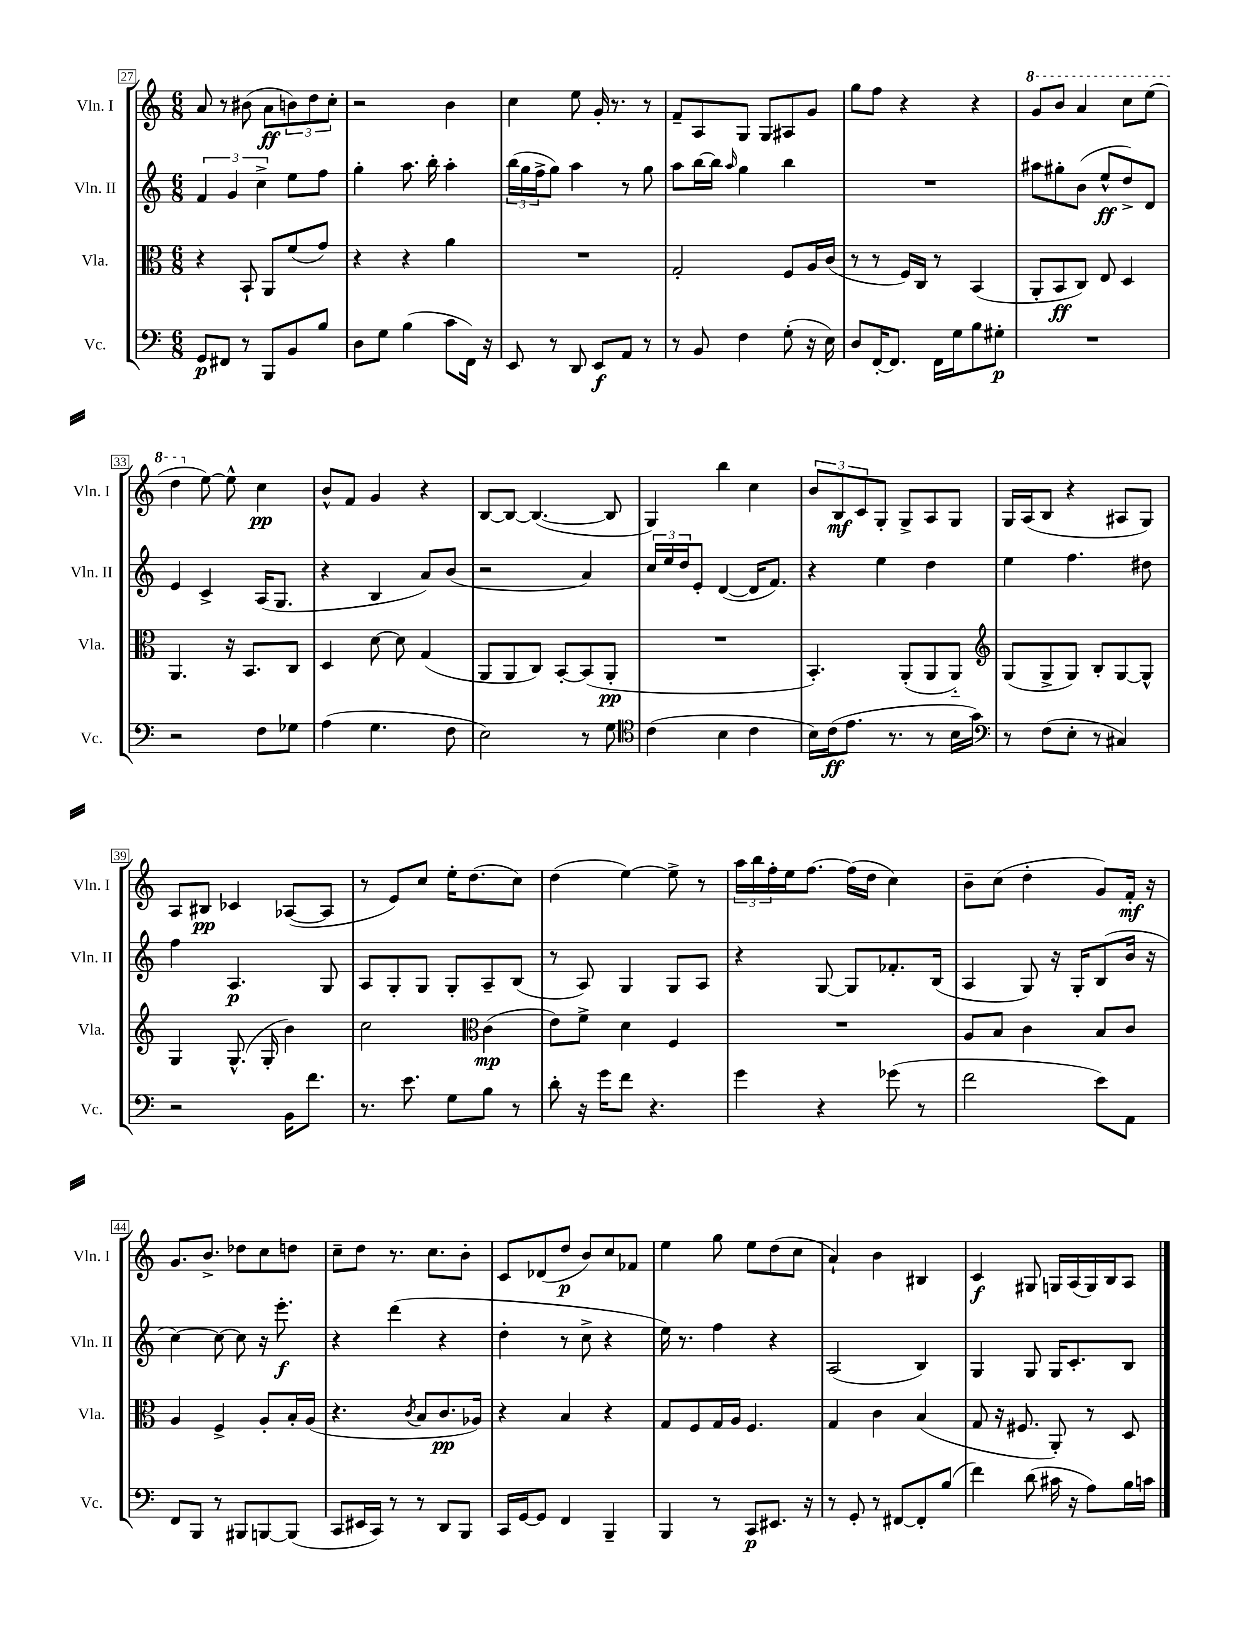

**kern	**dynam	**kern	**dynam	**kern	**dynam	**kern	**dynam
*part4	*part4	*part3	*part3	*part2	*part2	*part1	*part1
*staff4	*staff4	*staff3	*staff3	*staff2	*staff2	*staff1	*staff1
*I"Vc.	*	*I"Vla.	*	*I"Vln. II	*	*I"Vln. I	*
*I'Vc.	*	*I'Vla.	*	*I'Vln. II	*	*I'Vln. I	*
*clefF4	*	*clefC3	*	*clefG2	*	*clefG2	*
*k[]	*	*k[]	*	*k[]	*	*k[]	*
*M6/8	*	*M6/8	*	*M6/8	*	*M6/8	*
=27	=27	=27	=27	=27	=27	=27	=27
8GG/L	p	4r	.	6f/	.	8a/	.
8FF#X/J	.	.	.	.	.	8r	.
.	.	.	.	6g/	.	.	.
8r	.	8BB`/	.	.	.	(8b#X\	.
.	.	.	.	6cc^\	.	.	.
8BBB/L	.	8AA/L	.	.	.	8a\L	ff
8BB/	.	(8f/	.	8ee\L	.	12bn\)	.
.	.	.	.	.	.	12dd\	.
8B/J	.	8g/J)	.	8ff\J	.	.	.
.	.	.	.	.	.	12cc'\J	.
=28	=28	=28	=28	=28	=28	=28	=28
8D\L	.	4r	.	4gg'\	.	2r	.
8G\J	.	.	.	.	.	.	.
(4B\	.	4r	.	8.aa\	.	.	.
.	.	.	.	16bb'\	.	.	.
8c\L	.	4a\	.	4aa'\	.	4b\	.
16FF\Jk)	.	.	.	.	.	.	.
16r	.	.	.	.	.	.	.
=29	=29	=29	=29	=29	=29	=29	=29
8EE/	.	2.r	.	(24bb\LL	.	4cc\	.
.	.	.	.	24gg\	.	.	.
.	.	.	.	24ff^\J	.	.	.
8r	.	.	.	8gg\J)	.	.	.
8DD/	.	.	.	4aa\	.	8ee\	.
8EE/L	f	.	.	.	.	16g'/	.
.	.	.	.	.	.	8.r	.
8AA/J	.	.	.	8r	.	.	.
8r	.	.	.	8gg\	.	8r	.
=30	=30	=30	=30	=30	=30	=30	=30
8r	.	2G'/	.	8aa\L	.	8f~/L	.
8BB/	.	.	.	[16bb\L	.	8A/	.
.	.	.	.	16bb\JJ]	.	.	.
.	.	.	.	16qqaa/	.	.	.
4F\	.	.	.	4gg\	.	8G/J	.
.	.	.	.	.	.	8G/L	.
(8G'\	.	8F/L	.	4bb\	.	8A#X/	.
16r	.	16A/L	.	.	.	8g/J	.
16E\)	.	(16c/JJ	.	.	.	.	.
=31	=31	=31	=31	=31	=31	=31	=31
8D/L	.	8r	.	2.r	.	8gg\L	.
[16FF'/K	.	8r	.	.	.	8ff\J	.
8.FF/J]	.	.	.	.	.	.	.
.	.	16F/LL)	.	.	.	4r	.
.	.	16C/JJ	.	.	.	.	.
16FF\LL	.	8r	.	.	.	.	.
16G\J	.	.	.	.	.	.	.
8B\	.	(4BB/	.	.	.	4r	.
8G#X'\J	p	.	.	.	.	.	.
=32	=32	=32	=32	=32	=32	=32	=32
*	*	*	*	*	*	*8va	*
2.r	.	8AA'/L	.	8aa#X\L	.	8gg/L	.
.	.	8BB/	ff	8gg#X'\	.	8bb/J	.
.	.	8C/J)	.	(8b\J	.	4aa/	.
.	.	8E/	.	8ee^^/L	ff	.	.
.	.	4D/	.	8dd^/)	.	8ccc\L	.
.	.	.	.	8d/J	.	(8eee\J	.
!!LO:LB:g=z
=33	=33	=33	=33	=33	=33	=33	=33
2r	.	4.AA/	.	4e/	.	4ddd\	.
*	*	*	*	*	*	*X8va	*
.	.	.	.	4c^/	.	[8ee\)	.
.	.	16r	.	.	.	8ee^^\]	.
.	.	8.BB/L	.	.	.	.	.
8F\L	.	.	.	(16A/KL	.	4cc\	pp
.	.	.	.	8.G/J	.	.	.
8G-X\J	.	8C/J	.	.	.	.	.
=34	=34	=34	=34	=34	=34	=34	=34
(4A\	.	4D/	.	4r	.	8b^^/L	.
.	.	.	.	.	.	8f/J	.
4.G\	.	[8d\	.	4B/	.	4g/	.
.	.	8d\]	.	.	.	.	.
.	.	(4G/	.	8a/L)	.	4r	.
8F\	.	.	.	(8b/J	.	.	.
=35	=35	=35	=35	=35	=35	=35	=35
2E\)	.	8AA/L	.	2r	.	[8B/L	.
.	.	8AA/	.	.	.	8B/J_	.
.	.	8C/J)	.	.	.	(4.B/_	.
.	.	[8BB'/L	.	.	.	.	.
8r	.	(8BB/]	.	4a/)	.	.	.
8G\	.	8AA'/J	pp	.	.	8B/]	.
=36	=36	=36	=36	=36	=36	=36	=36
*clefC4	*	*	*	*	*	*	*
(4c\	.	2.r	.	24cc/LL	.	4G/)	.
.	.	.	.	24ee/	.	.	.
.	.	.	.	24dd/J	.	.	.
.	.	.	.	8e'/J	.	.	.
4B\	.	.	.	([4d/	.	4bb\	.
4c\	.	.	.	16d/KL]	.	4cc\	.
.	.	.	.	8.f/J)	.	.	.
=37	=37	=37	=37	=37	=37	=37	=37
16B\LL)	.	4.BB'/)	.	4r	.	12b/L	.
(16c\J	ff	.	.	.	.	.	.
.	.	.	.	.	.	12B/	mf
8.e\J	.	.	.	.	.	.	.
.	.	.	.	.	.	12c/	.
.	.	.	.	4ee\	.	8G'/J	.
8.r	.	.	.	.	.	.	.
.	.	(8AA'/L	.	.	.	8G^/L	.
8r	.	8AA/	.	4dd\	.	8A/	.
16B\LL	.	8AA/J)	.	.	.	8G/J	.
16g\JJ)	.	.	.	.	.	.	.
=38	=38	=38	=38	=38	=38	=38	=38
*clefF4	*	*clefG2	*	*	*	*	*
8r	.	(8G/L	.	4ee\	.	16G/LL	.
.	.	.	.	.	.	(16A/J	.
(8F\L	.	8G^/	.	.	.	8B/J	.
8E'\J	.	8G/J)	.	4.ff\	.	4r	.
8r	.	8B'/L	.	.	.	.	.
4C#X/)	.	[8G/	.	.	.	8A#X/L	.
.	.	8G^^/J]	.	8dd#X\	.	8G/J)	.
!!LO:LB:g=z
=39	=39	=39	=39	=39	=39	=39	=39
2r	.	4G/	.	4ff\	.	8A/L	.
.	.	.	.	.	.	8B#X/J	pp
.	.	(8.G^^/	.	4.A/	p	4c-X/	.
.	.	16G'/	.	.	.	.	.
16BB\KL	.	4b\)	.	.	.	([8A-X/L	.
8.f\J	.	.	.	.	.	.	.
.	.	.	.	8G/	.	8A-/J]	.
=40	=40	=40	=40	=40	=40	=40	=40
8.r	.	2cc\	.	8A/L	.	8r	.
.	.	.	.	8G'/	.	8e/L)	.
8.e\	.	.	.	.	.	.	.
.	.	.	.	8G/J	.	8cc/J	.
8G\L	.	.	.	8G'/L	.	16ee'\KL	.
.	.	.	.	.	.	(8.dd\	.
*	*	*clefC3	*	*	*	*	*
8B\J	.	(4c\	mp	8A~/	.	.	.
8r	.	.	.	(8B/J	.	8cc\J)	.
=41	=41	=41	=41	=41	=41	=41	=41
8d'\	.	8e\L)	.	8r	.	(4dd\	.
16r	.	8f^\J	.	8A/)	.	.	.
16g\KL	.	.	.	.	.	.	.
8f\J	.	4d\	.	4G/	.	[4ee\)	.
4.r	.	.	.	.	.	.	.
.	.	4F/	.	8G/L	.	8ee^\]	.
.	.	.	.	8A/J	.	8r	.
=42	=42	=42	=42	=42	=42	=42	=42
4g\	.	2.r	.	4r	.	24aa\LL	.
.	.	.	.	.	.	24bb\	.
.	.	.	.	.	.	24ff'\	.
.	.	.	.	.	.	16ee\J	.
.	.	.	.	.	.	[8.ff\J	.
4r	.	.	.	[8G/	.	.	.
.	.	.	.	8G/L]	.	(16ff\LL]	.
.	.	.	.	.	.	16dd\JJ	.
(8g-X\	.	.	.	8.f-X'/	.	4cc\)	.
8r	.	.	.	.	.	.	.
.	.	.	.	(16B/Jk	.	.	.
=43	=43	=43	=43	=43	=43	=43	=43
2f\	.	8A/L	.	4A/	.	8b~\L	.
.	.	8B/J	.	.	.	(8cc\J	.
.	.	4c\	.	8G/)	.	4dd'\	.
.	.	.	.	16r	.	.	.
.	.	.	.	16G'/KL	.	.	.
8e\L)	.	8B/L	.	(8B/	.	8g/L)	.
8AA\J	.	8c/J	.	16b/Jk	.	16f'/Jk	mf
.	.	.	.	16r	.	16r	.
!!LO:LB:g=z
=44	=44	=44	=44	=44	=44	=44	=44
8FF/L	.	4A/	.	[4cc\)	.	8.g/L	.
8BBB/J	.	.	.	.	.	.	.
.	.	.	.	.	.	8.b^/J	.
8r	.	4F^/	.	8cc\_	.	.	.
8BBB#X/L	.	.	.	8cc\]	.	8dd-X\L	.
[8BBBn/	.	8A'/L	.	16r	.	8cc\	.
.	.	.	.	8.eee'\	f	.	.
(8BBB/J]	.	16B'/L	.	.	.	8ddn\J	.
.	.	(16A/JJ	.	.	.	.	.
=45	=45	=45	=45	=45	=45	=45	=45
8CC/L	.	4.r	.	4r	.	8cc~\L	.
16EE#X/L	.	.	.	.	.	8dd\J	.
16CC/JJ)	.	.	.	.	.	.	.
8r	.	.	.	(4ddd\	.	8.r	.
.	.	8qc/	.	.	.	.	.
8r	.	8B/L	.	.	.	.	.
.	.	.	.	.	.	8.cc\L	.
8DD/L	.	8.c/	pp	4r	.	.	.
8BBB/J	.	.	.	.	.	8b'\J	.
.	.	16A-X/Jk)	.	.	.	.	.
=46	=46	=46	=46	=46	=46	=46	=46
16CC/LL	.	4r	.	4dd'\	.	8c/L	.
[16GG/J	.	.	.	.	.	.	.
8GG/J]	.	.	.	.	.	(8d-X/	.
4FF/	.	4B/	.	8r	.	8dd/J	p
.	.	.	.	8cc^\	.	8b/L)	.
4BBB~/	.	4r	.	4r	.	8cc/	.
.	.	.	.	.	.	8f-X/J	.
=47	=47	=47	=47	=47	=47	=47	=47
4BBB/	.	8G/L	.	16ee\)	.	4ee\	.
.	.	.	.	8.r	.	.	.
.	.	8F/	.	.	.	.	.
8r	.	16G/L	.	4ff\	.	8gg\	.
.	.	16A/JJ	.	.	.	.	.
8CC/L	p	4.F/	.	.	.	8ee\L	.
8.EE#X/J	.	.	.	4r	.	(8dd\	.
.	.	.	.	.	.	8cc\J	.
16r	.	.	.	.	.	.	.
=48	=48	=48	=48	=48	=48	=48	=48
8r	.	4G/	.	(2A/	.	4a`/)	.
8GG'/	.	.	.	.	.	.	.
8r	.	4c\	.	.	.	4b\	.
[8FF#X/L	.	.	.	.	.	.	.
8FF#'/]	.	(4B/	.	4B/)	.	4B#X/	.
(8B/J	.	.	.	.	.	.	.
=49	=49	=49	=49	=49	=49	=49	=49
4f\)	.	8G/	.	4G/	.	4c/	f
.	.	16r	.	.	.	.	.
.	.	8.F#X/	.	.	.	.	.
(8d\	.	.	.	8G/	.	8G#X/	.
16c#X\	.	8AA'/)	.	16G/KL	.	16Gn/LL	.
16r	.	.	.	8.c'/	.	(16A/	.
8A\L)	.	8r	.	.	.	16G/)	.
.	.	.	.	.	.	16B/J	.
16B\L	.	8D/	.	8B/J	.	8A/J	.
16cn\JJ	.	.	.	.	.	.	.
==	==	==	==	==	==	==	==
*-	*-	*-	*-	*-	*-	*-	*-
